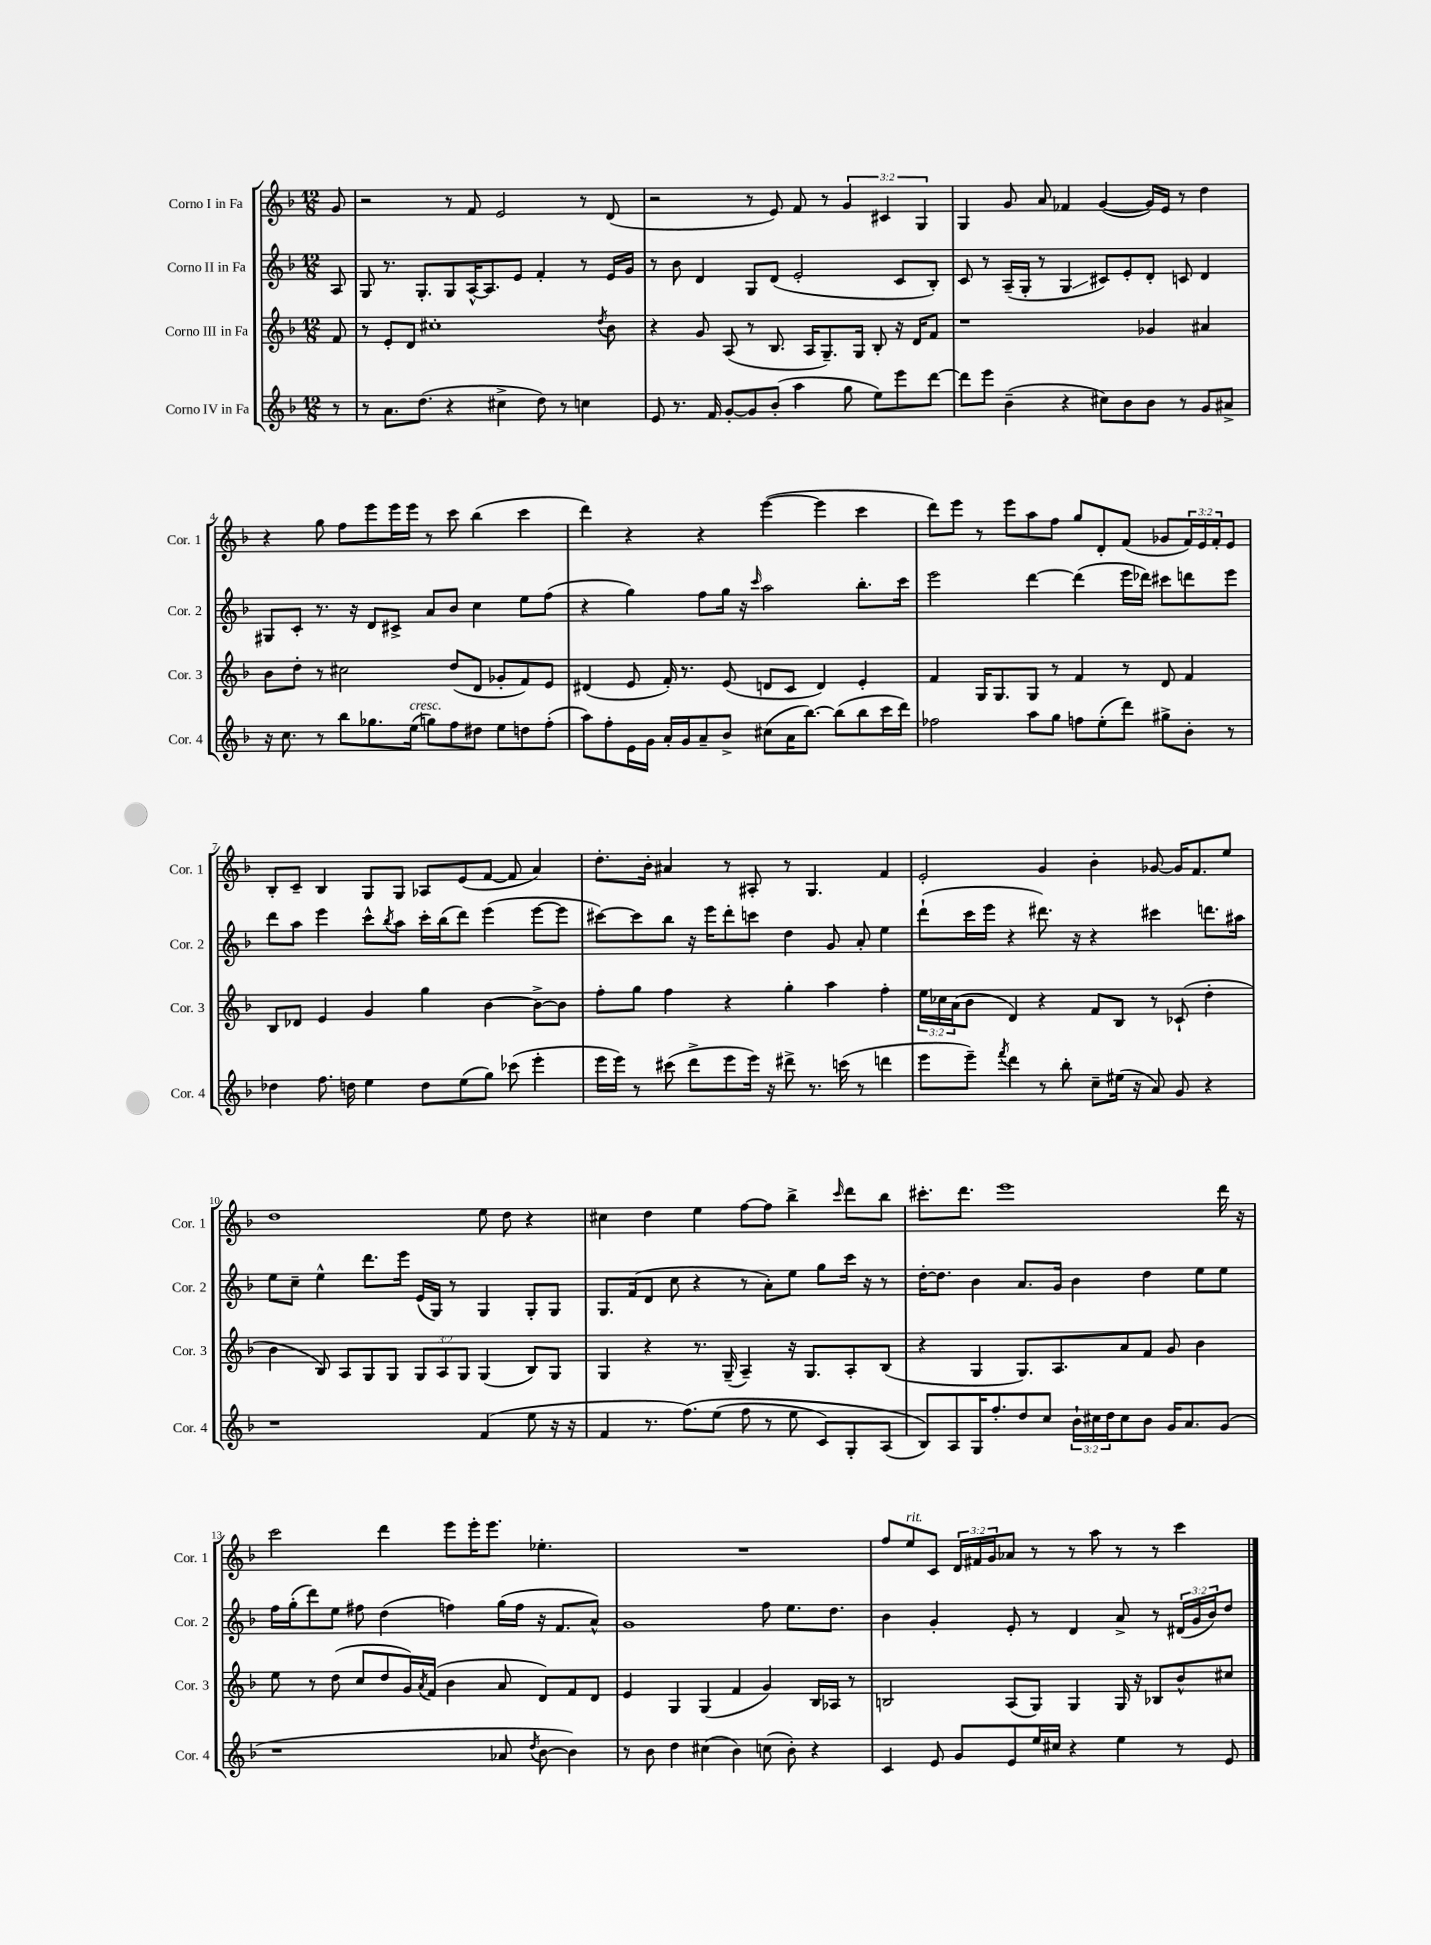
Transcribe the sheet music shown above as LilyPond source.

<<
\new StaffGroup <<
\new Staff = "s0" \with { instrumentName = "Corno I in Fa" shortInstrumentName = "Cor. 1" } {
    \clef treble \key f \major \numericTimeSignature \time 12/8 \override Staff.TupletNumber.text = #tuplet-number::calc-fraction-text \partial 8
    g'8 |
    r2 r8 f'8 e'2 r8 d'8( |
    r2 r8 e'8) f'8 r8 \tuplet 3/2 { g'4 cis'4 g4 } |
    g4 g'8 a'8 fes'4 g'4~( g'16) e'16 r8 d''4 |
    r4 g''8 f''8 e'''8 e'''16 e'''16 r8 c'''8 bes''4( c'''4 |
    d'''4) r4 r4 e'''4~( e'''4 c'''4 |
    d'''8) e'''8 r8 e'''8 a''8 f''8 g''8 d'8-. f'8( ges'8 \tuplet 3/2 { f'16) e'16 f'16-. } e'8 |
    bes8-. c'8-- bes4 g8 g8 aes8 e'8( f'8~ f'8 a'4) |
    d''8.-. bes'16-. ais'4 r8 ais8-. r8 g4. f'4 |
    e'2-. g'4 bes'4-. ges'8~ ges'16 f'8. e''8 |
    d''1 e''8 d''8 r4 |
    cis''4 d''4 e''4 f''8~ f''8 bes''4-> \grace { c'''16 } d'''8 bes''8 |
    cis'''8.-. d'''8. e'''1 d'''16 r16 |
    c'''2 d'''4 e'''8 e'''16-. e'''8. ees''4.-. |
    R1. |
    f''8 e''8^\markup { \italic "rit." } c'8 \tuplet 3/2 { d'16 fis'16 g'16 } aes'8 r8 r8 a''8 r8 r8 c'''4 \bar "|." |
}
\new Staff = "s1" \with { instrumentName = "Corno II in Fa" shortInstrumentName = "Cor. 2" } {
    \clef treble \key f \major \numericTimeSignature \time 12/8 \override Staff.TupletNumber.text = #tuplet-number::calc-fraction-text \partial 8
    a8 |
    g8 r8. g8.-. g8 a16~-^ a8. e'8 f'4-. r8 e'16 g'16 |
    r8 bes'8 d'4 g8 d'8( e'2-. c'8 bes8-.) |
    c'8 r8 a16--( g16-. r8 g4\glissando cis'8) e'8-. d'8-. c'8 d'4 |
    gis8 c'8-. r8. r16 d'8 cis'8-> a'8 bes'8 c''4 e''8 f''8( |
    r4 g''4) f''8 g''16 r16 \grace { c'''16 } a''2 bes''8.-. c'''16 |
    e'''2 d'''4~ d'''4( e'''16 des'''16) cis'''8 d'''8 e'''8 |
    d'''8 a''8 e'''4 c'''8-^ \acciaccatura { bes''8 } a''8 c'''16-. bes''16( d'''8) e'''4( e'''8~ e'''8 |
    cis'''8~) cis'''8 bes''8 r16 e'''16 d'''8-. c'''8 d''4 g'8 a'8-. e''4 |
    d'''8-!( c'''16 e'''16 r4 dis'''8.) r16 r4 cis'''4 d'''8. ais''16 |
    e''8 c''8-- e''4-^ d'''8. e'''16 e'16( g16) r8 g4 g8-. g8 |
    g8. f'16( d'8 c''8 r4 r8 a'8-.) e''8 g''8 c'''16 r16 r8 |
    d''16~-. d''8. bes'4 a'8. g'16 bes'4 d''4 e''8 e''8 |
    f''16 g''16-.( d'''8) e''8 fis''8 d''4( f''4) g''16( f''16 r16 f'8. a'8-^) |
    g'1 f''8 e''8. d''8. |
    bes'4 g'4-. e'8-. r8 d'4 a'8-> r8 \tuplet 3/2 { dis'16( g'16 bes'16) } d''8 \bar "|." |
}
\new Staff = "s2" \with { instrumentName = "Corno III in Fa" shortInstrumentName = "Cor. 3" } {
    \clef treble \key f \major \numericTimeSignature \time 12/8 \override Staff.TupletNumber.text = #tuplet-number::calc-fraction-text \partial 8
    f'8 |
    r8 e'8-. d'8 cis''1-. \acciaccatura { d''8 } bes'8 |
    r4 g'8 a8( r8 bes8. a16 g8.--) g16 bes8-. r16 d'16 f'8 |
    r1 ges'4 ais'4 |
    bes'8 d''8-. r8 cis''2 d''8( d'8 ges'8-. f'8) e'8 |
    dis'4( e'8 f'16-.) r8. e'8( d'8 c'8 d'4) e'4-. |
    f'4 g16 g8. g8 r8 f'4 r8 d'8 f'4 |
    bes8 des'8 e'4 g'4 g''4 bes'4~ bes'8~-> bes'8 |
    f''8-. g''8 f''4 r4 g''4-. a''4 f''4-. |
    \tuplet 3/2 { e''16 ces''16 a'16( } bes'8 d'4) r4 f'8 bes8 r8 ces'8-!( d''4-. |
    bes'4 bes8) a8 g8 g8 \tuplet 3/2 { g8 a8 g8 } g4( bes8) g8 |
    g4 r4 r8. g16--( a4--) r16 g8. a8-. bes8( |
    r4 g4 g8.) a8. a'8 f'8 g'8 bes'4 |
    e''8 r8 d''8( c''8 d''8 g'16) \acciaccatura { a'8 } f'16( bes'4 a'8 d'8) f'8 d'8 |
    e'4 g4 g4( f'4 g'4) bes16 aes16 r8 |
    b2 a8( g8) g4 g16 r16 bes8 bes'8-^ cis''8 \bar "|." |
}
\new Staff = "s3" \with { instrumentName = "Corno IV in Fa" shortInstrumentName = "Cor. 4" } {
    \clef treble \key f \major \numericTimeSignature \time 12/8 \override Staff.TupletNumber.text = #tuplet-number::calc-fraction-text \partial 8
    r8 |
    r8 a'8. d''8.( r4 cis''4-> d''8) r8 c''4 |
    e'8 r8. f'16 g'8~-. g'8 bes'8-.( a''4 g''8 e''8) e'''8 d'''8~ |
    d'''8 e'''8 bes'4--( r4 cis''8) bes'8 bes'8 r8 g'8 ais'8-> |
    r16 c''8. r8 bes''8 ges''8. e''16^\markup { \italic "cresc." }( g''8) f''8 dis''8 e''8 d''8 f''8-.( |
    a''8) f''8-. e'16 g'16 a'16-. g'16 a'8-- bes'8-> cis''8( a'16 bes''8.~) bes''8( bes''8 c'''16 d'''16) |
    fes''2 a''8 g''8 f''8 e''8-.( d'''8) gis''8-> bes'8-. r8 |
    des''4 f''8. d''16 e''4 d''8 e''8( g''8) ces'''8( e'''4-. |
    e'''16 e'''16) r8 cis'''8( d'''8-> e'''8 e'''16) r16 dis'''8-> r8. c'''16( r8 d'''4 |
    e'''8 e'''8--) \acciaccatura { f'''8 } d'''4 r8 bes''8-. c''8-- eis''16( r16 a'8) g'8 r4 |
    r1 f'4( e''8 r16 r16 |
    f'4 r8. f''8.)\( e''8( f''8 r8 e''8 c'8) g8-. a8( |
    bes8)\) a8 g16 f''8.-. d''8 c''8 \tuplet 3/2 { bes'16-! cis''16 d''16 } cis''8 bes'8 g'16 a'8. g'8( |
    r1 aes'8 \acciaccatura { d''8 } bes'8~ bes'4) |
    r8 bes'8 d''4 cis''4( bes'4) c''8( bes'8-.) r4 |
    c'4 e'8 g'8 e'8 e''16 cis''16 r4 e''4 r8 e'8 \bar "|." |
}
>>
>>
